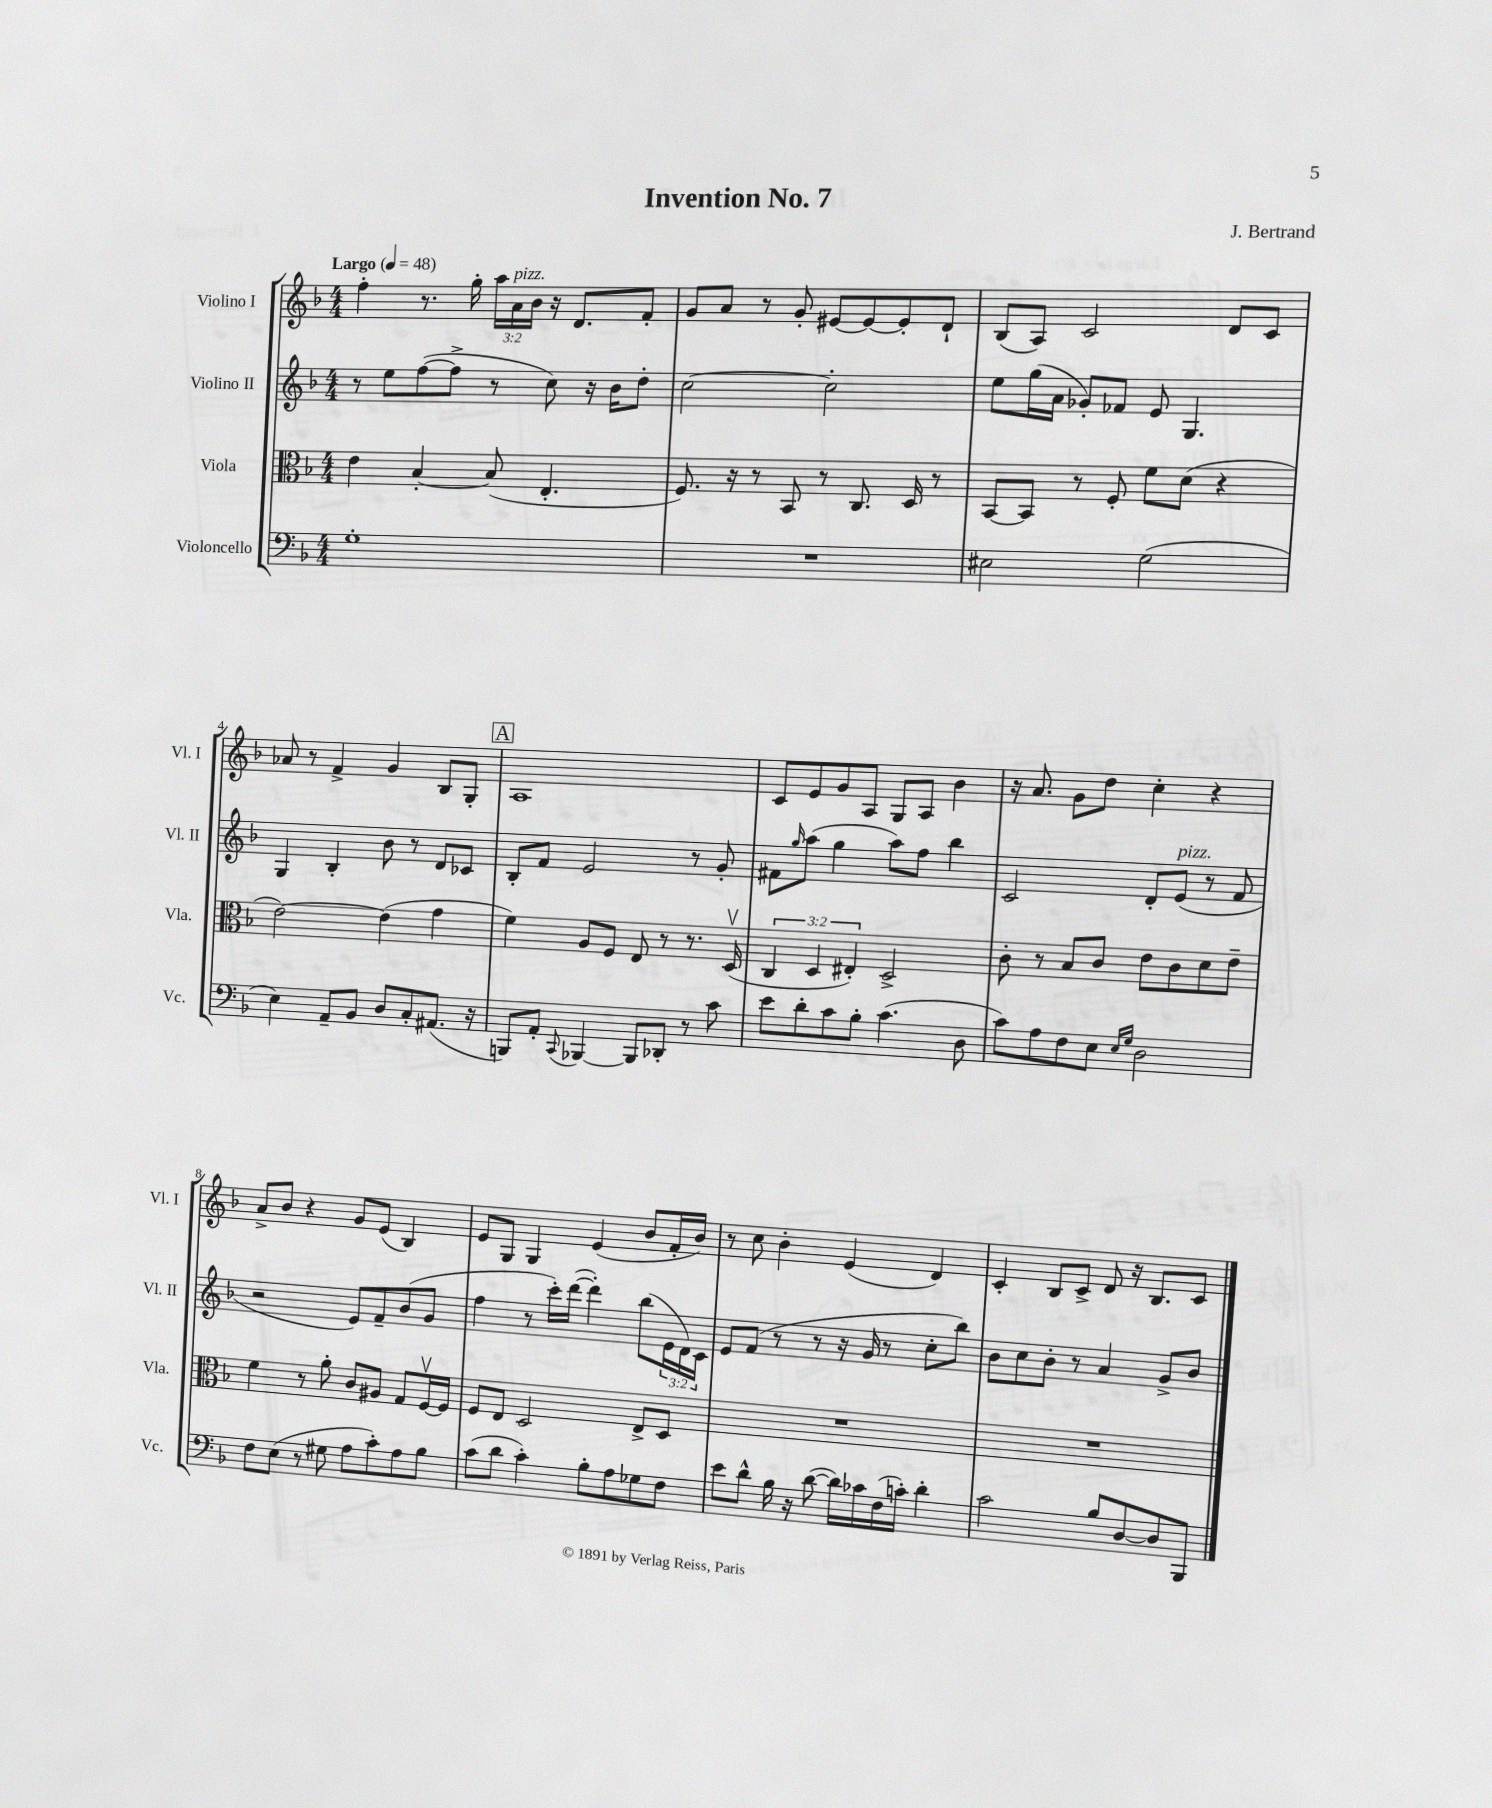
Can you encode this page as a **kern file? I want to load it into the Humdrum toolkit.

**kern	**kern	**kern	**kern
*staff4	*staff3	*staff2	*staff1
*clefF4	*clefC3	*clefG2	*clefG2
*k[b-]	*k[b-]	*k[b-]	*k[b-]
*M4/4	*M4/4	*M4/4	*M4/4
*MM48	*MM48	*MM48	*MM48
1G'	4e\	8r	4ff'\
.	.	8ee\L	.
.	[4B-'/	([8ff\	8.r
.	.	8ff^\]J	.
.	.	.	16gg'\
.	(8B-/]	8r	24aa\LL
.	.	.	24a\
.	.	.	24b-\JJ
.	4.E'/	8cc\)	16r
.	.	.	8.d/L
.	.	16r	.
.	.	16b-\LK	.
.	.	8dd'\J	8f'/J
=	=	=	=
1r	8.F/)	[2cc\	8g/L
.	.	.	8a/J
.	16r	.	.
.	8r	.	8r
.	8BB-/	.	8g'/
.	8r	2cc'\]	[8e#/L
.	8.C/	.	8e#/_
.	.	.	8e#'/]
.	16D/	.	.
.	8r	.	8d`/J
=	=	=	=
2E#\	[8BB-/L	8ee\L	(8B-/L
.	8BB-/]J	(16gg\L	8A/J)
.	.	16a\JJ	.
.	8r	8g-'/L)	2c/
.	8F'/	8f-/J	.
(2G\	8f\L	8e/	.
.	(8d\J	4.G/	.
.	4r	.	8d/L
.	.	.	8c/J
=	=	=	=
4E\)	[2e\)	4G/	8a-/
.	.	.	8r
8AA~/L	.	4B-'/	4f^/
8BB-/J	.	.	.
8D/L	(4e\]	8b-\	4g/
8C'/	.	8r	.
(8.AA#/J	4g\	8d/L	8B-/L
.	.	8c-/J	8G'/J
16r	.	.	.
=	=	=	=
8BBB/L)	4f\)	8B-'/L	1A
8AA'/J	.	8f/J	.
8qqCC/	.	.	.
[4BBB-/	8A/L	2e/	.
.	8F/J	.	.
8BBB-/]L	8E/	.	.
8DD-'/J	8r	.	.
8r	8.r	8r	.
8c\	.	8g'/	.
.	(16Dv/	.	.
=	=	=	=
8e\L	6C/	8f#\L	8c/L
.	.	16qqgg/	.
8d'\	.	(8aa\J	8e/
.	6D/	.	.
8c\	.	4gg\	8g/
.	6E#'/)	.	.
8B-'\J	.	.	8A/J
(4.c\	2D^/	8aa\L)	8G/L
.	.	8ff\J	8A/J
.	.	4bb-\	4b-\
8D\	.	.	.
=	=	=	=
8c\L)	8c'\	2c/	16r
.	.	.	8.a/
8A\	8r	.	.
8F\	8B-/L	.	8g\L
8E\J	8c/J	.	8dd\J
16qqE/LL	.	.	.
16qqG/JJ	.	.	.
2D\	8e\L	8d'/L	4cc'\
.	8c\	(8e/J	.
.	8d\	8r	4r
.	8e~\J	8f/	.
=	=	=	=
8F\L	4f\	2r	8a^/L
(8E\J	.	.	8b-/J
8r	8r	.	4r
8G#\	8a'\	.	.
8A\L	8c/L	8e/L)	8g/L
8c'\)	8A#/J	8f~/	(8e/J
8A\	8G/L	(8b-/	4B-/)
8B-\J	[16Fv/L	8g/J	.
.	16F/]JJ	.	.
=	=	=	=
(8c\L	8F/L	4ff\	8e/L
8d\J	8E/J	.	8G/J
4c'\)	2D/	8r	4G/
.	.	16ccc'\LL)	.
.	.	([16ddd\JJ	.
8B-'\L	.	4ddd'\])	(4e/
8A\	.	.	.
8G-\	8E^/L	(8bb-\L	8b-/L
8F\J	8D/J	24e\L	16f'/L
.	.	24d\)	.
.	.	.	16b-/JJ)
.	.	24c\JJ	.
=	=	=	=
8e\L	1r	8e/L	8r
8d^^\J	.	(8f/J	8cc\
16B-\	.	8r	4b-'\
16r	.	.	.
([8d\	.	8r	.
16d\]LL)	.	16r	(4e/
16c-\	.	16g/	.
(16F\	.	8r	.
16c'\JJ)	.	.	.
4d'\	.	8cc'\L	4d/)
.	.	8bb-\J)	.
=	=	=	=
2c\	1r	8b-\L	4c'/
.	.	8cc\	.
.	.	8b-'\J	8B-/L
.	.	8r	8c^/J
8B-/L	.	4a/	8d/
[8D/	.	.	16r
.	.	.	8.B-/L
8D/]	.	8g^/L	.
8BBB-/J	.	8b-/J	8c/J
==	==	==	==
*-	*-	*-	*-
